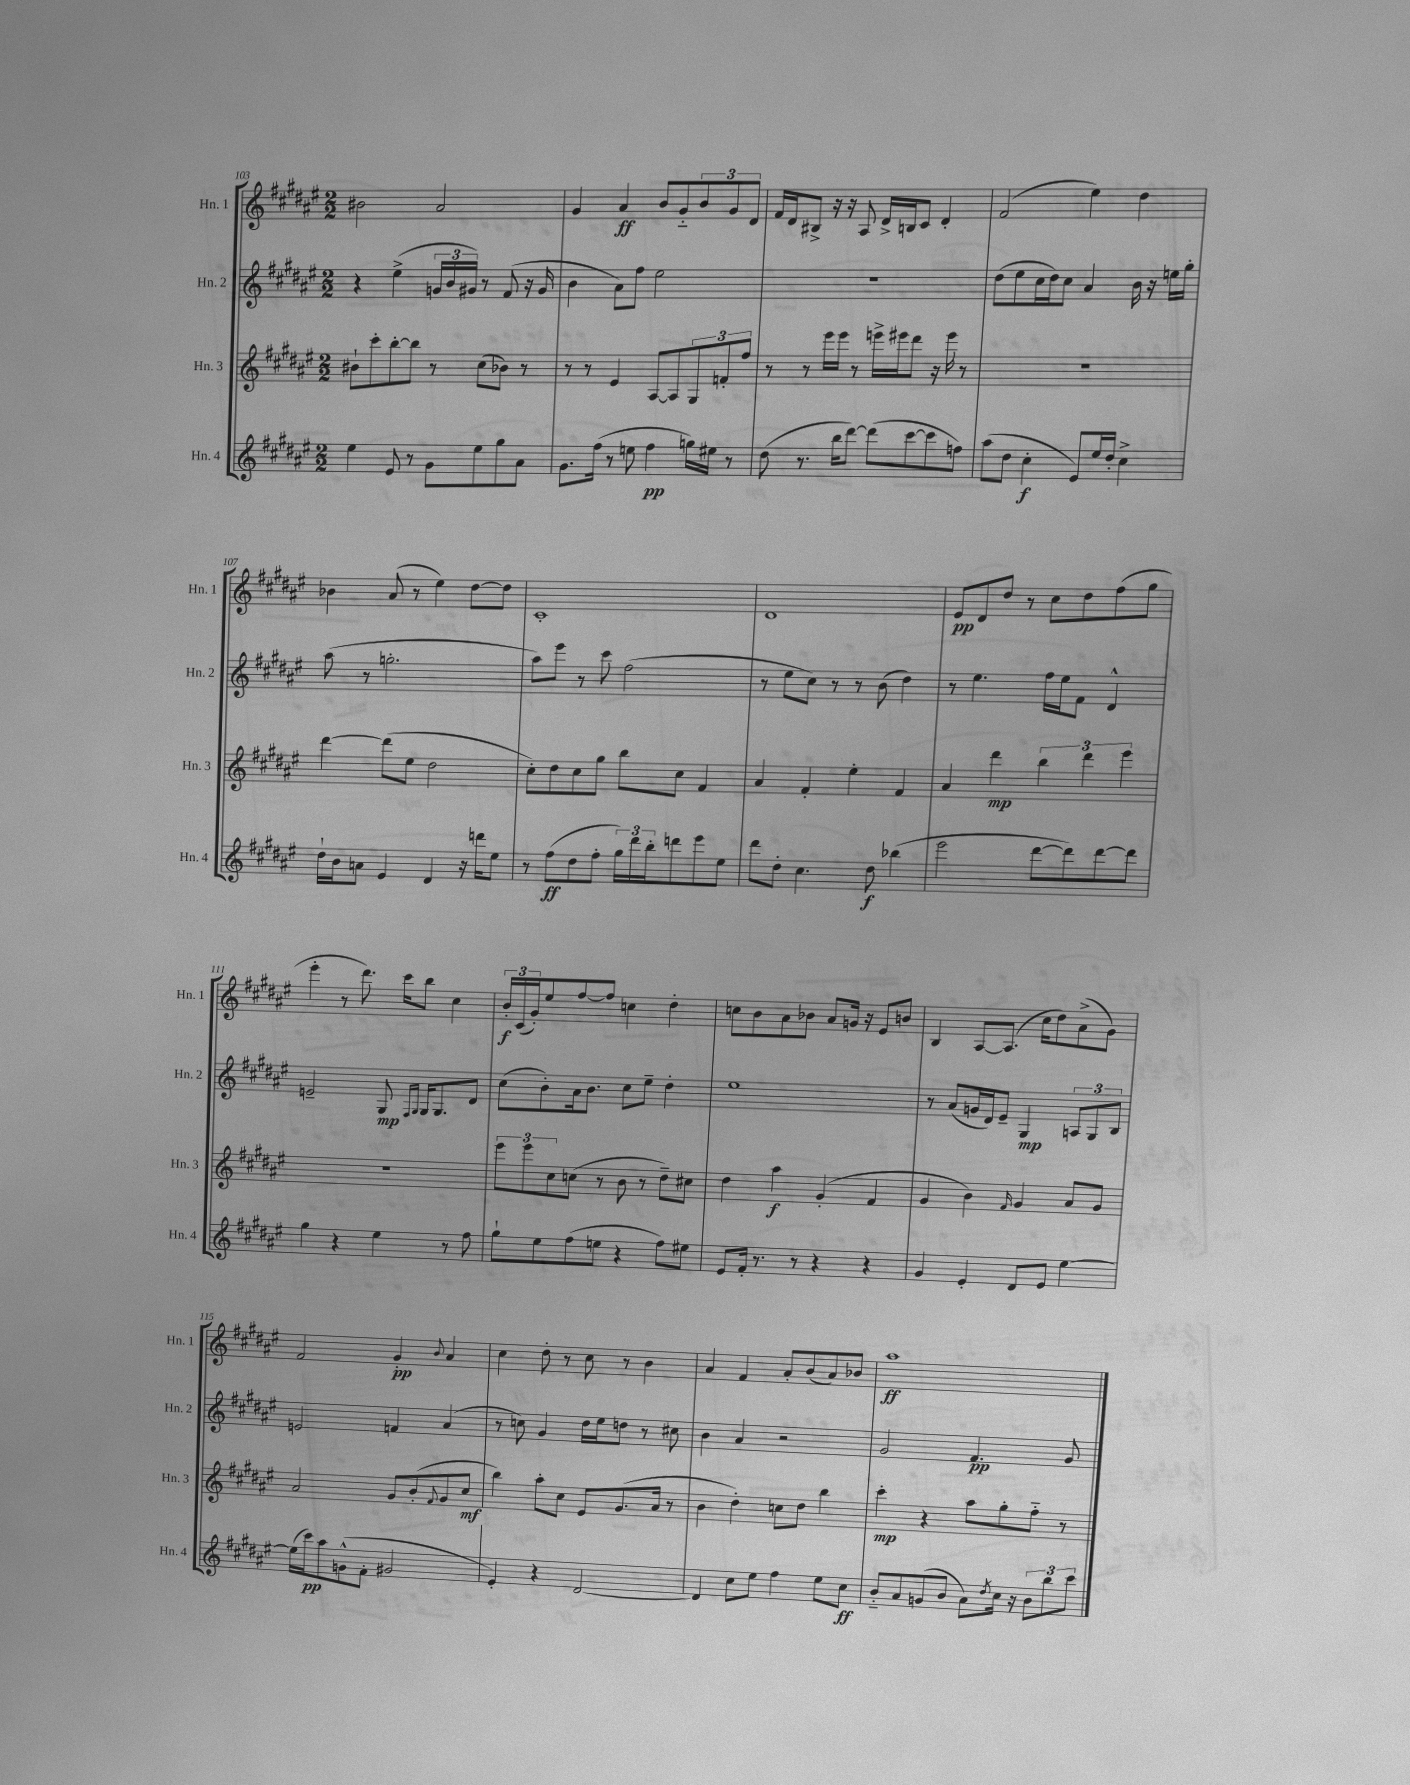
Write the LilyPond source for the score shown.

<<
\new StaffGroup <<
\new Staff = "s0" \with { instrumentName = "Hn. 1" shortInstrumentName = "Hn. 1" } {
    \clef treble \key fis \major \numericTimeSignature \time 2/2
    bis'2 ais'2 |
    gis'4 ais'4\ff b'8 gis'8-_ \tuplet 3/2 { b'8 gis'8 dis'8 } |
    fis'16 dis'16 bis8-> r16 r16 ais8 dis'16-> b16 cis'8 dis'4-. |
    fis'2( eis''4) dis''4 |
    bes'4 ais'8( r8 eis''4) dis''8~ dis''8 |
    cis'1-. |
    dis'1 |
    eis'8\pp dis'8 dis''8 r8 cis''8 dis''8 fis''8( gis''8 |
    eis'''4-. r8 dis'''8.) cis'''16 b''8 cis''4 |
    \tuplet 3/2 { b'16-.\f cis'16( gis'16-.) } eis''8 fis''8~ fis''8 c''4 dis''4-. |
    c''8 b'8 ais'8 bes'8 ais'8 g'16 r16 eis'8 b'8 |
    b4 ais8~ ais8.( cis''16 dis''8) ais'8->( gis'8) |
    fis'2 gis'4-.\pp \appoggiatura { b'8 } ais'4 |
    cis''4 dis''8-. r8 cis''8 r8 b'4 |
    ais'4 fis'4 ais'8-. b'8( ais'8) bes'8 |
    ais''1\ff \bar "|." |
}
\new Staff = "s1" \with { instrumentName = "Hn. 2" shortInstrumentName = "Hn. 2" } {
    \clef treble \key fis \major \numericTimeSignature \time 2/2
    r4 eis''4->( \tuplet 3/2 { g'16 b'16 gis'16) } r8 fis'8( r16 gis'16 |
    b'4 ais'8) fis''8 eis''2 |
    R1 |
    dis''8( eis''8 cis''16 dis''16) cis''8 ais'4 b'16 r16 e''16 gis''16-. |
    ais''8( r8 g''2.-. |
    ais''8) eis'''8 r8 cis'''8 fis''2( |
    r8 eis''8 cis''8) r8 r8 b'8( dis''4) |
    r8 eis''4. fis''16 eis''16 fis'8 dis'4-^ |
    e'2-- gis8\mp \grace { fis16 gis16 } gis16 gis8. dis'8 |
    cis''8( b'8-.) ais'16 b'8. cis''8 eis''8-- dis''4-. |
    eis''1 |
    r8 ais'8( g'16 dis'16) eis'8-- gis4\mp \tuplet 3/2 { a8 gis8 b8 } |
    e'2 f'4 ais'4( |
    r8 c''8) gis'4 dis''16 eis''16 d''8 r8 cis''8 |
    b'4 ais'4 r2 |
    gis'2 fis'4.\pp gis'8 \bar "|." |
}
\new Staff = "s2" \with { instrumentName = "Hn. 3" shortInstrumentName = "Hn. 3" } {
    \clef treble \key fis \major \numericTimeSignature \time 2/2
    bis'8-! cis'''8-. b''8~-. b''8 r8 cis''8( bes'8) r8 |
    r8 r8 eis'4 ais8~ ais8 \tuplet 3/2 { gis8 f'8-. fis''8 } |
    r8 r8 eis'''16 eis'''16 r8 e'''16-> eis'''16 dis'''8 r16 eis'''16 r8 |
    R1 |
    dis'''4~ dis'''8( eis''8 dis''2 |
    cis''8-.) dis''8 cis''8 gis''8 b''8 cis''8 fis'4 |
    ais'4 fis'4-. eis''4-. fis'4 |
    ais'4 dis'''4\mp \tuplet 3/2 { b''4 dis'''4 eis'''4 } |
    r1 |
    \tuplet 3/2 { eis'''8 eis'''8 cis''8 } c''8( r8 b'8 r8 dis''8--) cis''8 |
    dis''4 ais''4\f gis'4-.( fis'4 |
    gis'4 b'4) \grace { fis'16 } gis'4 ais'8 gis'8 |
    ais'2 gis'8 b'8-.( \appoggiatura { fis'8 } gis'8 cis''8\mf |
    b''4) ais''8-. cis''8 eis'8 gis'8.( ais'16 r8 |
    b'4 dis''4-.) c''8 dis''8 b''4 |
    cis'''4-.\mp r4 ais''8 gis''8-. fis''8-_ r8 \bar "|." |
}
\new Staff = "s3" \with { instrumentName = "Hn. 4" shortInstrumentName = "Hn. 4" } {
    \clef treble \key fis \major \numericTimeSignature \time 2/2
    eis''4 eis'8 r8 gis'8 eis''8 gis''8 ais'8 |
    gis'8. fis''16( r8 e''8 fis''4\pp g''16) eis''16 r8 |
    dis''8( r8. b''16 dis'''8~) dis'''8( cis'''8~ cis'''8 f''8) |
    ais''8( dis''8 cis''4-.\f eis'8) eis''16 dis''16-. cis''4-> |
    dis''16-! b'16 a'8 eis'4 dis'4 r16 d'''16 eis''8 |
    r8 fis''8\ff( dis''8 fis''8-. \tuplet 3/2 { gis''16) dis'''16 b''16-. } d'''8 eis'''8 eis''8 |
    dis'''8 dis''8-. cis''4. dis''8\f bes''4( |
    eis'''2 dis'''8~ dis'''8) dis'''8~ dis'''8 |
    gis''4 r4 eis''4 r8 fis''8 |
    gis''8-! eis''8 fis''8( e''8 r4 fis''8) eis''8 |
    eis'8 fis'16-. r8. r8 r4 r4 |
    gis'4 eis'4-. dis'8 eis'8 eis''4~ |
    eis''16( cis'''16\pp) ais''8 g'8-^( fis'8-. gis'2 |
    eis'4-.) r4 dis'2~ |
    dis'4 cis''8 eis''8 fis''4 eis''8 cis''8\ff |
    b'8-_ ais'8 g'8( b'8 ais'8) \acciaccatura { dis''8 } cis''16 r16 \tuplet 3/2 { b'8 b''8 cis'''8 } \bar "|." |
}
>>
>>
\layout { \context { \Score currentBarNumber = #103 } }
